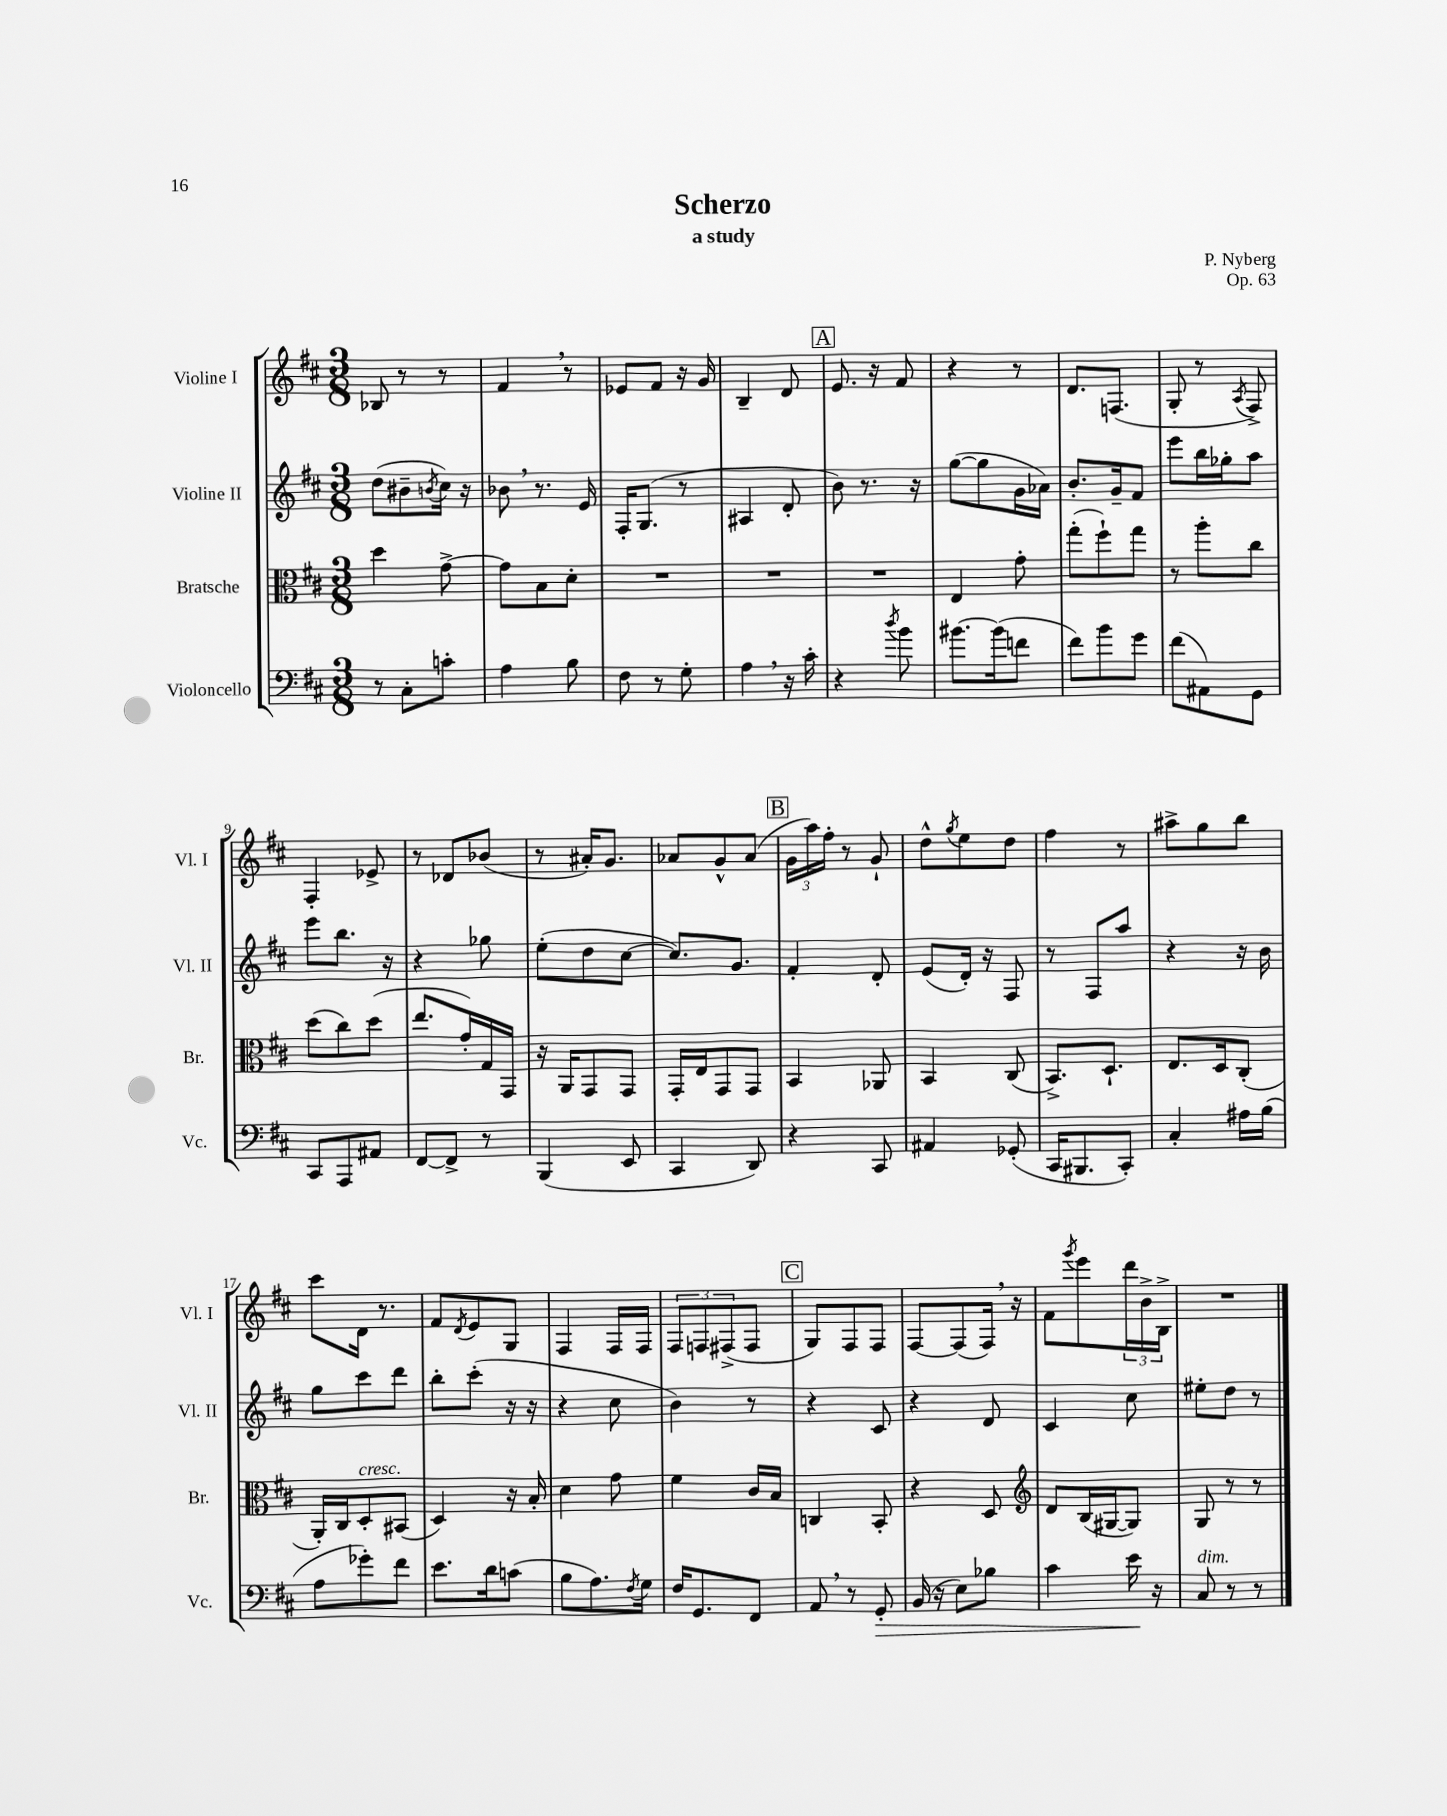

**kern	**kern	**kern	**kern
*staff4	*staff3	*staff2	*staff1
*clefF4	*clefC3	*clefG2	*clefG2
*k[f#c#]	*k[f#c#]	*k[f#c#]	*k[f#c#]
*M3/8	*M3/8	*M3/8	*M3/8
8r	4dd	(8dd	8B-
8C#'	.	8b#~	8r
.	.	8qb	.
8c'	[8g^	16cc#)	8r
.	.	16r	.
=	=	=	=
4A	8g]	8b-	4f#
.	8B	8.r	.
8B	8d'	.	8r
.	.	16e	.
=	=	=	=
8F#	4.r	16F#'	8e-
.	.	(8.G	.
8r	.	.	8f#
8G'	.	8r	16r
.	.	.	16g
=	=	=	=
4A	4.r	4A#	4B~
16r	.	8d'	8d
16c#'	.	.	.
=	=	=	=
4r	4.r	8b)	8.e
.	.	8.r	.
.	.	.	16r
8qdd	.	.	.
8b	.	.	8f#
.	.	16r	.
=	=	=	=
[8.b#	4E	([8gg	4r
.	.	8gg]	.
(16b#]	.	.	.
8f	8g'	16g	8r
.	.	16a-)	.
=	=	=	=
8f#)	(8gg'	8.b'	8.d
8b	8ff#`)	.	.
.	.	16g~	(8.F
8g	8gg	8f#	.
=	=	=	=
(8f#	8r	8eee	8G'
8AA#)	8aa'	16bb	8r
.	.	16gg-'	.
.	.	.	8qA
8GG	8cc#	8aa	8F#^)
=	=	=	=
8CC#	(8dd	8eee	4F#'
8AAA	8cc#)	8.bb	.
8AA#	(8dd	.	8e-^
.	.	16r	.
=	=	=	=
[8FF#	8.ee	4r	8r
8FF#^]	.	.	8d-
.	16g')	.	.
8r	16G	8gg-	(8b-
.	16GG	.	.
=	=	=	=
(4BBB	16r	(8ee'	8r
.	16AA	.	.
.	8GG	8dd	16a#')
.	.	.	8.g
8EE	8GG	[8cc#	.
=	=	=	=
4CC#	16GG'	8.cc#])	8a-
.	16E	.	.
.	8GG	.	8g^^
.	.	8.g	.
8DD)	8GG	.	(8a-
=	=	=	=
4r	4BB	4f#'	24g
.	.	.	24aa)
.	.	.	24ff#'
.	.	.	8r
8CC#	8AA-	8d'	8g`
=	=	=	=
4AA#	4BB	(8e	8dd^^
.	.	.	8qgg
.	.	16d')	8ee
.	.	16r	.
(8GG-'	(8C#	8F#	8dd
=	=	=	=
16CC#	8.BB^)	8r	4ff#
8.BBB#	.	.	.
.	.	8F#	.
.	8.D`	.	.
8CC#')	.	8aa	8r
=	=	=	=
4C#'	8.E	4r	8aa#^
.	.	.	8gg
.	16D	.	.
16A#	(8C#'	16r	8bb
(16B	.	16b	.
=	=	=	=
8A	16AA')	8gg	8ccc#
.	16C#	.	.
8g-')	8D'	8ccc#	16d
.	.	.	8.r
8f#	(8BB#	8ddd	.
=	=	=	=
8.e	4D)	8bb'	8f#
.	.	.	8qd
.	.	(8ccc#'	8e
16d	.	.	.
(8c	16r	16r	8G
.	16B'	16r	.
=	=	=	=
8B	4d	4r	4F#
8.A)	.	.	.
.	8g	8cc#	16F#
8qF#	.	.	.
16G	.	.	16F#
=	=	=	=
16F#	4f#	4b)	12F#
8.GG	.	.	.
.	.	.	12F
.	.	.	(12F#^
8FF#	16c#	8r	8F#
.	16B	.	.
=	=	=	=
8AA	4C	4r	8G)
8r	.	.	8F#
8GG'	8BB'	8c#	8F#
=	=	=	=
(16BB	4r	4r	[8F#
16r	.	.	.
8E)	.	.	(8F#]
8B-	8D	8d	16F#)
.	.	.	16r
=	=	=	=
*	*clefG2	*	*
4c#	8d	4c#	8f#
.	.	.	8qggg
.	(16B	.	8eee
.	[16G#	.	.
16e	8G#])	8cc#	24ddd
.	.	.	24b^
16r	.	.	.
.	.	.	24B^
=	=	=	=
8C#	8G	8ee#'	4.r
8r	8r	8dd	.
8r	8r	8r	.
==	==	==	==
*-	*-	*-	*-
